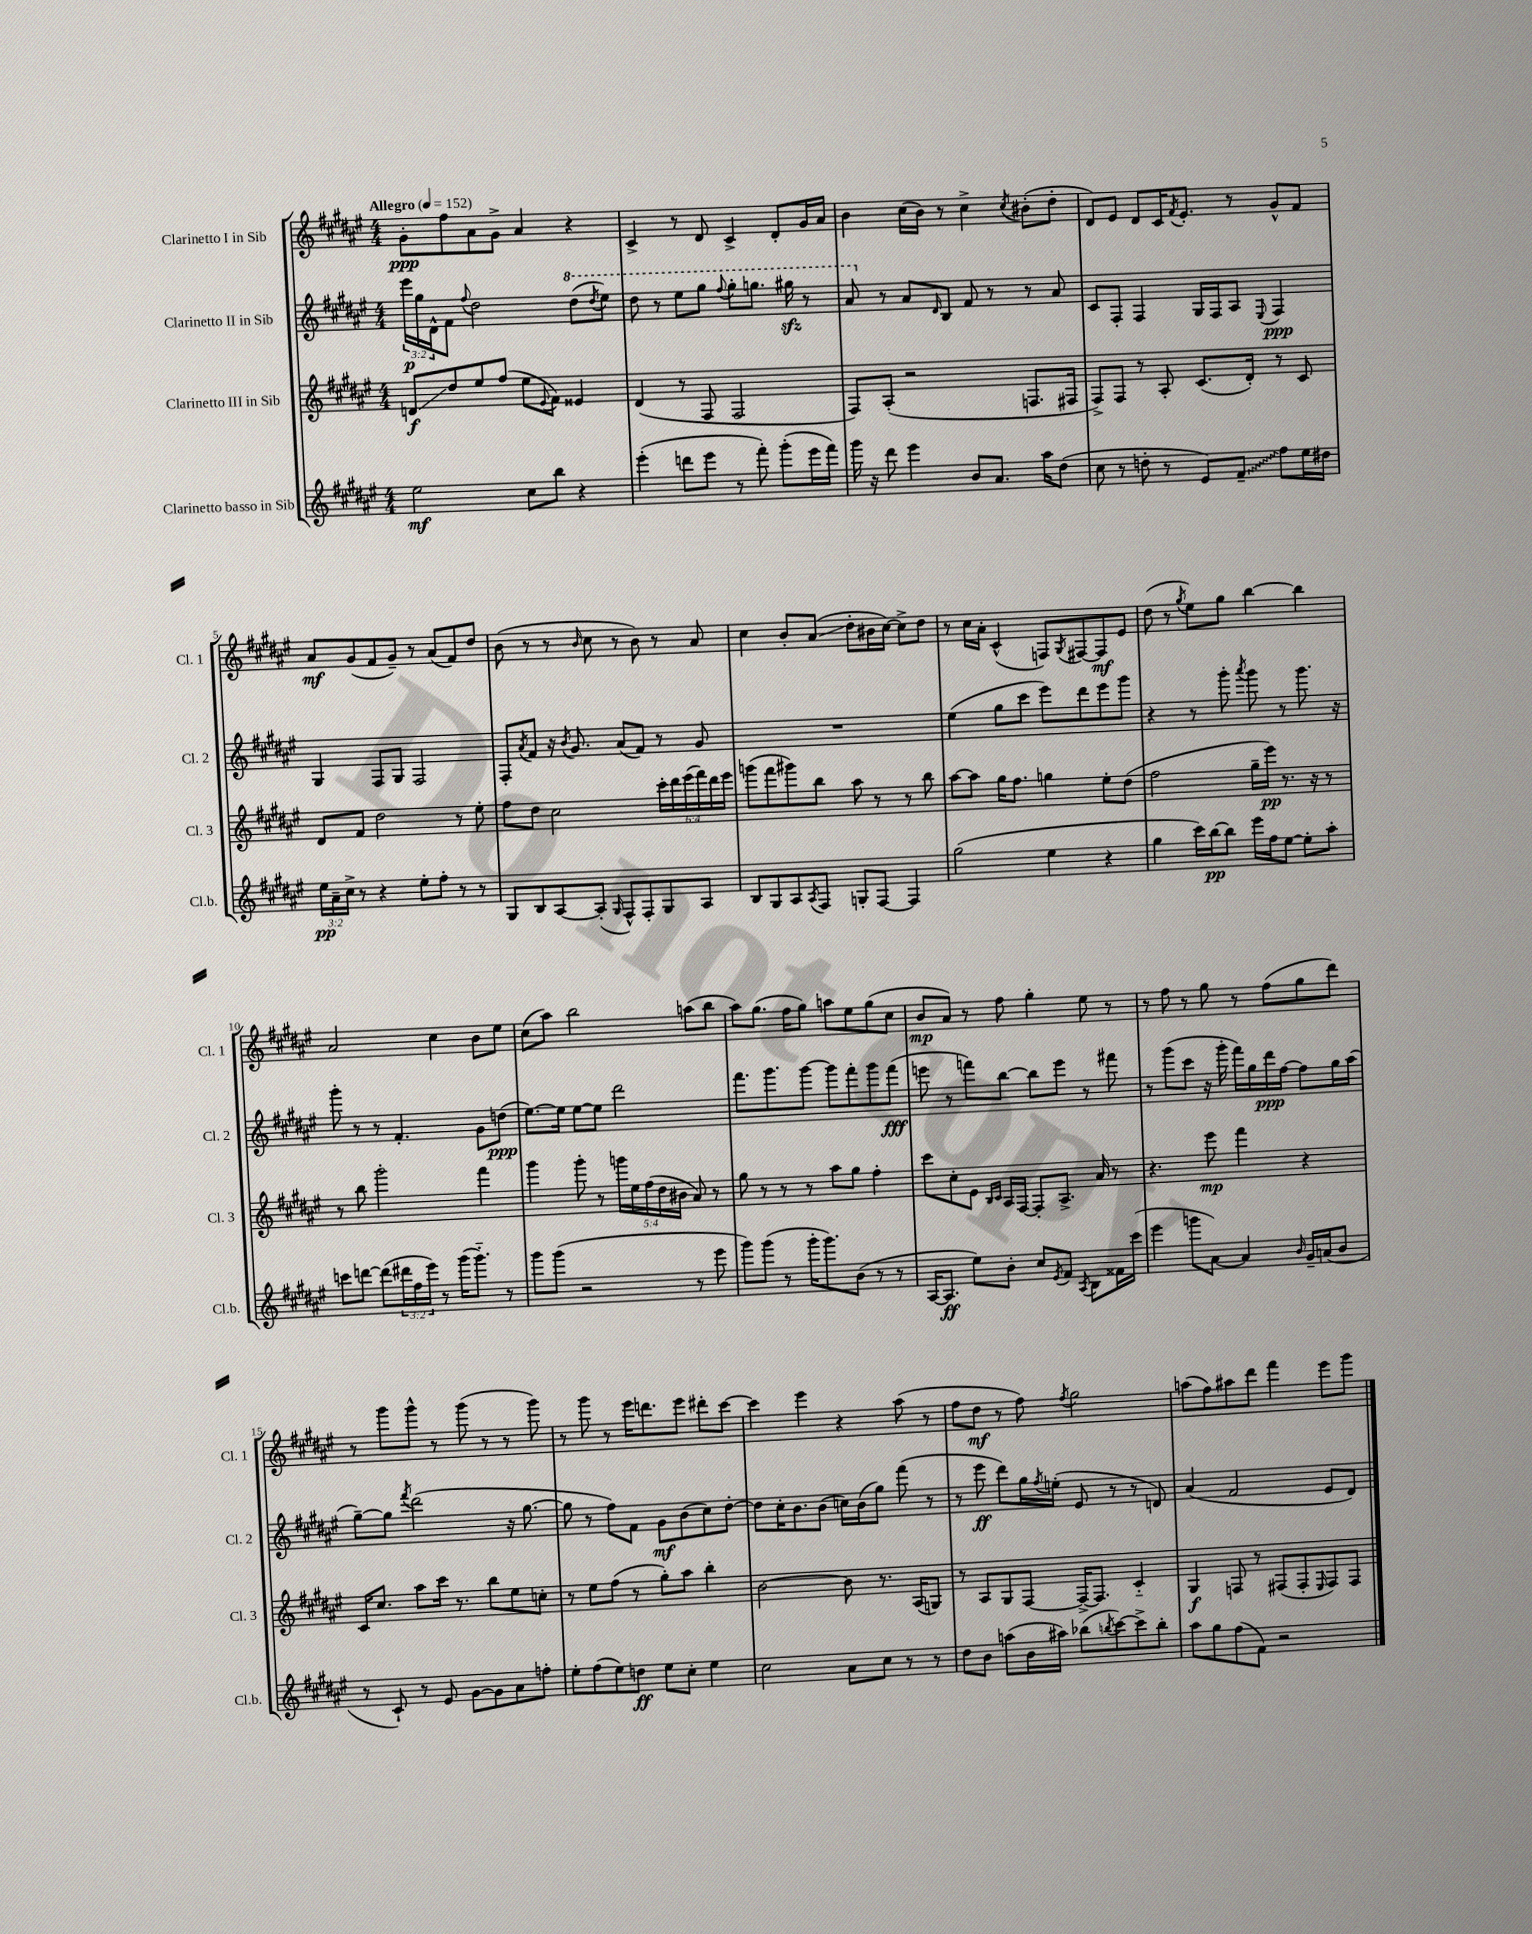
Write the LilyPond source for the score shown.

<<
\new StaffGroup <<
\new Staff = "s0" \with { instrumentName = "Clarinetto I in Sib" shortInstrumentName = "Cl. 1" } {
    \clef treble \key fis \major \numericTimeSignature \time 4/4 \tempo "Allegro" 4 = 152
    gis'8-.\ppp fis''8 ais'8 gis'8-> ais'4 r4 |
    cis'4-> r8 dis'8 cis'4-> dis'8-. gis'16 ais'16 |
    b'4 cis''16( b'16) r8 cis''4-> \acciaccatura { cis''8 } bis'8-.( dis''8-. |
    dis'8) eis'8 dis'8 cis'16 \acciaccatura { fis'8 } eis'8.-. r8 gis'8-^ fis'8 |
    ais'8\mf gis'8( fis'8 gis'8--) r8 ais'8( fis'8) dis''8 |
    b'8( r8 r8 \grace { b'16 } cis''8 r8 b'8) r8 ais'8 |
    cis''4 b'8-. ais'8\glissando( dis''8-. bis'16 cis''16~) cis''8-> dis''8 |
    r8 cis''16 ais'16-. cis'4-^( f8) \acciaccatura { gis8 } fis8~ fis8\mf eis'8 |
    dis''8( r8 \acciaccatura { gis''8 } eis''8) gis''8 b''4~ b''4 |
    ais'2 cis''4 b'8 eis''8 |
    cis''8( ais''8) b''2 a''8( b''8 |
    ais''8) gis''8.( fis''16 gis''8) a''8 eis''8 gis''8( cis''8 |
    b'8\mp ais'8) r8 fis''8 gis''4-. eis''8 r8 |
    r8 fis''8 r8 gis''8 r8 fis''8( gis''8 dis'''8) |
    r8 gis'''8 gis'''8-^ r8 gis'''8( r8 r8 gis'''8) |
    r8 gis'''8 r8 eis'''16 d'''8. eis'''8 dis'''8-. cis'''8~ |
    cis'''4 eis'''4 r4 ais''8( r8 |
    fis''8 dis''8\mf r8 fis''8) \acciaccatura { fis''8 } gis''2 |
    a''8( fis''8) ais''8 dis'''8 fis'''4 eis'''8 gis'''8 \bar "|." |
}
\new Staff = "s1" \with { instrumentName = "Clarinetto II in Sib" shortInstrumentName = "Cl. 2" } {
    \clef treble \key fis \major \numericTimeSignature \time 4/4 \override Staff.TupletNumber.text = #tuplet-number::calc-fraction-text
    \tuplet 3/2 { eis'''16\p gis''16 dis'16-^ } fis'8 \appoggiatura { fis''8 } dis''2 \ottava #1 dis'''8( \acciaccatura { dis'''8 } eis'''8) |
    dis'''8 r8 eis'''8 gis'''8 \appoggiatura { fis'''8 } gis'''8-. g'''8. gis'''16\sfz r8 |
    ais''8 \ottava #0 r8 ais'8 \grace { dis'16 } b8 fis'8 r8 r8 ais'8 |
    cis'8 fis8-. fis4 gis16 fis16 ais8 \appoggiatura { eis8 } fis4\ppp |
    gis4 fis8 gis8 fis2 |
    fis8-. \acciaccatura { ais'8 } fis'8 r16 \acciaccatura { b'8 } gis'8. ais'8( fis'8) r8 gis'8 |
    R1 |
    eis''4( gis''8 cis'''8 eis'''8) dis'''8 eis'''8 gis'''8 |
    r4 r8 gis'''8-. \acciaccatura { ais'''8 } gis'''8 r8 gis'''8. r16 |
    gis'''8-. r8 r8 fis'4.-. gis'8 d''8\ppp( |
    eis''8.~) eis''16 eis''8~ eis''8 dis'''2 |
    fis'''8. gis'''8. gis'''8~ gis'''8 fis'''8-. gis'''8 fis'''8\fff( |
    e'''8 r8 f'''8) b''8~ b''8 e'''8 r8 fis'''8 |
    r8 gis'''8( cis'''8 r16 gis'''16-. fis'''16) gis''16 dis'''16\ppp fis''16~ fis''8 gis''16 ais''16( |
    gis''8~--) gis''8 \acciaccatura { fis'''8 } dis'''2( r16 gis''8.~ |
    gis''8 r8 fis''8) fis'8 gis'8\mf b'8( cis''8) dis''8~-. |
    dis''8 cis''16-. b'8. b'8( c''16) b'16( gis''8) fis'''8( r8 |
    r8 eis'''8\ff dis'''8) gis''16 \acciaccatura { fis''8 } e''16-.( eis'8 r8 r8 d'8) |
    ais'4( fis'2 eis'8 dis'8) \bar "|." |
}
\new Staff = "s2" \with { instrumentName = "Clarinetto III in Sib" shortInstrumentName = "Cl. 3" } {
    \clef treble \key fis \major \numericTimeSignature \time 4/4 \override Staff.TupletNumber.text = #tuplet-number::calc-fraction-text
    d'8\glissando\f dis''8 eis''8 fis''8( eis''8 \appoggiatura { eis'8 } fis'8) eisis'4 |
    dis'4( r8 fis8 fis2 |
    fis8) ais8-.( r2 f8. fis16 |
    fis8->) fis8 r8 ais8-. cis'8.( dis'16-.) r8 cis'8 |
    dis'8 fis'8 dis''2 r8 eis''8-. |
    fis''8 dis''8 cis''2 \tuplet 6/4 { cis'''16-. dis'''16 eis'''16( fis'''16) dis'''16 eis'''16 } |
    g'''8( fis'''8 gis'''8) b''8 ais''8 r8 r8 b''8 |
    ais''8~ ais''8 gis''16 fis''8. g''4 eis''8-. dis''8( |
    fis''2 gis''16-- eis'''16\pp) r8. r16 r8 |
    r8 b''8 gis'''2-. fis'''4 |
    gis'''4 gis'''8-. r8 \tuplet 5/4 { g'''16 eis''16 fis''16( dis''16 bis'16 } ais'8) r8 |
    gis''8 r8 r8 r8 ais''8 gis''8 fis''4-. |
    cis'''8 cis''8-. eis'8 \grace { b16 cis'16 } ais16 fis16~ fis8-. ais8.-> ais'16 r8 |
    r4. eis'''8\mp fis'''4 r4 |
    cis'16 cis''8. ais''8 cis'''16 r8. b''8 eis''8 c''8-. |
    r8 eis''8 fis''8( r8 gis''8-.) ais''8 b''4-. |
    b'2~ b'8 r8. ais16( g8) |
    r8 ais8 gis8 fis8~ fis16~-> fis8. cis'4-_ |
    gis4\f f8 r8 fis8( fis8-. \grace { eis16 } fis8) fis8 \bar "|." |
}
\new Staff = "s3" \with { instrumentName = "Clarinetto basso in Sib" shortInstrumentName = "Cl.b." } {
    \clef treble \key fis \major \numericTimeSignature \time 4/4 \override Staff.TupletNumber.text = #tuplet-number::calc-fraction-text
    eis''2\mf cis''8 b''8 r4 |
    eis'''4-.( d'''8 eis'''8 r8 fis'''8-.) gis'''8-.( eis'''16 fis'''16) |
    gis'''16 r16 dis'''8 eis'''4 b'8 ais'8. ais''16 dis''8( |
    cis''8 r8 d''8-. r8 eis'8) \once \override Glissando.style = #'zigzag fis'8--\glissando fis''8 eis''16 dis''16 |
    \tuplet 3/2 { eis''16\pp ais'16-- cis''16-> } r8 r4 eis''8-. fis''8-. r8 r8 |
    gis8 b8 ais8~ ais8-.( \grace { gis16 } fis8-^) fis8-. gis8 ais8 |
    b8 gis8 ais8 \acciaccatura { ais8 } fis8 g8-. fis8~ fis4 |
    gis''2( eis''4 r4 |
    gis''4 cis'''16) b''16~\pp b''8 eis'''16 fis''16 eis''8~ eis''8-. ais''8-. |
    c'''8 d'''8~ d'''8( \tuplet 3/2 { dis'''16 fis''16 eis'''16) } r8 gis'''16( gis'''8.-_) r8 |
    gis'''8 gis'''8( r2 r8 eis'''8 |
    gis'''8) gis'''8( r8 gis'''16-. gis'''8.) b'8( r8 r8 |
    ais16~ ais8.\ff eis''8) b'8-. cis''8 \acciaccatura { eis'8 } fis'8 \acciaccatura { ais8 } b8 fisis'16 cis'''16( |
    eis'''4 g'''8 ais'8~) ais'4 \grace { b'16 } gis'16-- a'16( b'8 |
    r8 cis'8-!) r8 eis'8 gis'8~ gis'8 ais'8 f''8-. |
    eis''8-. fis''8( eis''8) d''8\ff eis''8 cis''8-. eis''4 |
    cis''2 ais'8 cis''8 r8 r8 |
    dis''8 b'8 a''8( b'16 ais''16) bes''8( \acciaccatura { b''8 } cis'''8~) cis'''8-> b''8-. |
    ais''8 gis''8 fis''8( fis'8) r2 \bar "|." |
}
>>
>>
